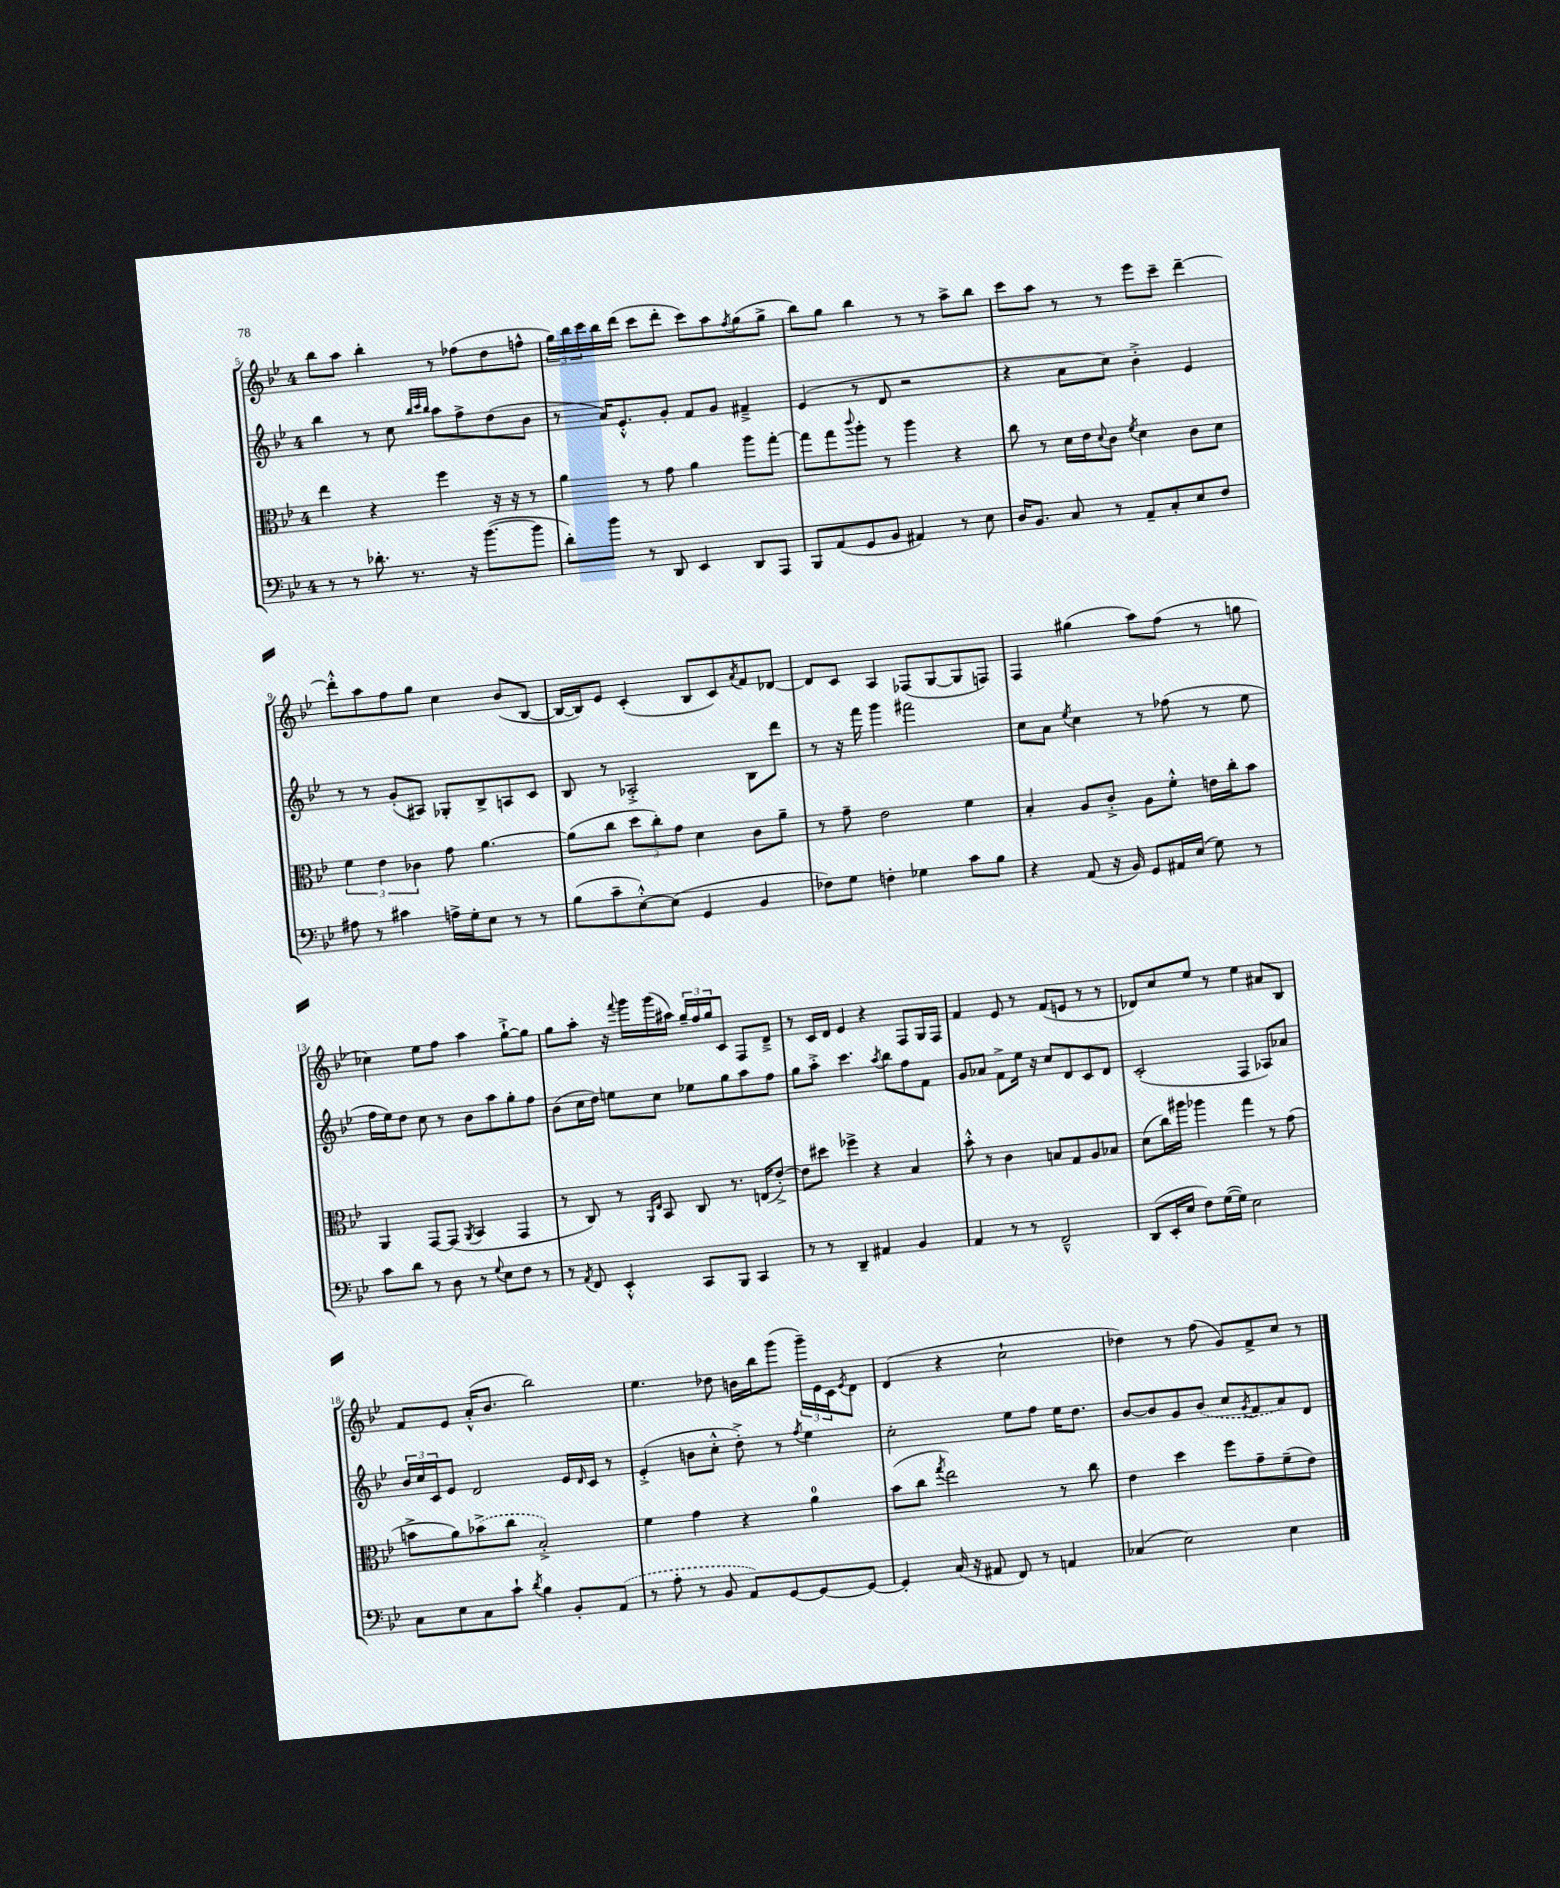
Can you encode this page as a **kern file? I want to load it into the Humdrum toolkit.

**kern	**kern	**kern	**kern
*staff4	*staff3	*staff2	*staff1
*clefF4	*clefC3	*clefG2	*clefG2
*k[b-e-]	*k[b-e-]	*k[b-e-]	*k[b-e-]
*M4/4	*M4/4	*M4/4	*M4/4
8r	4ee-	4bb-	8bb-
8r	.	.	8aa
8.d-'	4r	8r	4bb-'
.	.	8cc	.
8.r	.	.	.
.	.	32qqbb-	.
.	.	32qqccc	.
.	.	32qqbb-	.
.	4ff	8aa	8r
16r	.	8ff^	(8ff-
([8.b-	.	.	.
.	16r	(8dd	8dd
.	16r	.	.
8b-]	8r	8b-	8ff^^
=	=	=	=
8d')	4a	8r	24gg)
.	.	.	24bb-
.	.	.	24ccc
8b-	.	16a)	16bb-
.	.	8.e-'^^	(16ddd
8r	8r	.	8ccc
8DD	8g	8g'	8ddd'
4EE-	4a	8f	8ccc)
.	.	8g	8aa
.	.	.	8qff
8DD	8aa	4f#~^	(8gg
8AAA	[8gg'	.	8gg^
=	=	=	=
8BBB-	8gg]	(4e-	8bb-)
(8AA	8gg	.	8gg
.	8qqccc	.	.
8GG	8aa'	8r	4bb-
8BB-	8r	8d	.
4AA#)	4aa	2r	8r
.	.	.	8r
8r	4r	.	8aa^
8E-	.	.	8bb-
=	=	=	=
16D	8cc	4r	8ccc
8.BB-	.	.	.
.	8r	.	8aa
8C	16d	8a	8r
.	16e-	.	.
.	8qqd	.	.
8r	8c	8cc)	8r
.	8qf	.	.
8AA~	4d	4b-'^	8eee-
8C'	.	.	8ccc~
8E-	8c	4e-	[4ddd~
8F	8d	.	.
=	=	=	=
8A#	6f	8r	8ddd'^^]
8r	.	8r	8aa
.	6e-	.	.
4c#	.	(8g'	8ff
.	6c-	.	.
.	.	8A#)	8gg
16A^	8g	8G-'	4cc
16G'	.	.	.
8E-	[4.a	8B-^	.
8r	.	8A	(8b-
8r	.	8c	[8B-
=	=	=	=
(8B-	(8a]	8B-	16B-_
.	.	.	16B-])
8c~	8cc	8r	8e-
[8E-'^^)	12dd	2A-'^	(4c'
.	12cc')	.	.
(8E-]	.	.	.
.	12g	.	.
4GG	4d	.	8B-
.	.	.	8c)
.	.	.	8qa
4BB-	8c	8B-	8f
.	8a~	8ddd	[8d-
=	=	=	=
8F-)	8r	8r	8d-]
8G	8g~	16r	8c
.	.	16fff	.
4F'	2e-	4ggg	4A
4G-	.	2fff#	(8F-
.	.	.	[8G
8c	4f	.	8G]
8B-	.	.	8F)
=	=	=	=
4r	4B-'	8cc	4F
.	.	8a	.
.	.	8qee-	.
(8AA	8A	4cc	(4gg#
16r	8c'^	.	.
16BB-)	.	.	.
8GG	8A	8r	8aa)
16AA#	8f'^^	(8ff-	(8ff
(16E-	.	.	.
8G)	16e	8r	8r
.	16cc'	.	.
8r	8b-	8ee-	8gg
=	=	=	=
8c	4AA	16ff	4cc-)
.	.	16ee-)	.
8d	.	8dd	.
8r	[8GG	8cc	8ee-
8D	(8GG]	8r	8ff
.	8qAA	.	.
8r	4BB-	8b-	4aa
8qqG	.	.	.
8E-	.	8aa	.
8F	4GG	8gg'	[8gg`^
8r	.	8ff	8gg]
=	=	=	=
8r	8r	(8b-	8gg
8qAA	.	.	.
8FF	8C)	16cc	8aa'
.	.	16dd)	.
4EE-'^^	8r	8ee	16r
.	.	.	8qqfff
.	.	.	16ggg
.	16qqAA	.	.
.	16qqE-	.	.
.	8BB-	8cc	(16ggg
.	.	.	16aa#)
8CC	8C	8ee-	24gg~
.	.	.	24ff
.	.	.	24gg
8BBB-	8.r	8gg	8c
4CC	.	8aa	8F
.	(16E	.	.
.	[8e-'^)	8ff	8d~^
=	=	=	=
8r	8e-]	8gg	8r
8r	8dd#	8aa'^	16c
.	.	.	16d
4DD~	4ff-^	4.ccc	4e-
4AA#	4r	.	4r
.	.	8qaa	.
.	.	8bb-	.
4BB-	4B-	8ff	8F
.	.	8f	16G
.	.	.	16F
=	=	=	=
4AA	8b-'^^	8g	4f
.	8r	8a-	.
8r	4c	8f^	8e-
8r	.	16ee-	8r
.	.	16r	.
2FF~^^	8B	8cc	(8f
.	8G	8d	8e
.	8A	8c	8r
.	8B-	8d	8r
=	=	=	=
(8DD	(8d	(2c'	8d-)
16EE-'	16cc)	.	8cc
16E-	16aa#	.	.
8F)	4aa-	.	8ee-
([16G	.	.	8r
16G])	.	.	.
2E-	4gg	4F	4ee-
.	8r	8A-)	8a#
.	(8g	8a-	8B-
=	=	=	=
8C	8b^	24b-	8f
.	.	24cc	.
.	.	24c	.
8E-	8a)	8e-	8e-
8C	(8b-^	2d	(16a'^^
.	.	.	8.b-
8c`	8cc	.	.
8qd	.	.	.
4B-	2B-'^)	.	2bb-)
8BB-'	.	16e-	.
.	.	16qqd	.
.	.	16c	.
(8AA	.	8r	.
=	=	=	=
8r	4f	(4e-'^	4.ee-
8A'	.	.	.
8r	4g	8b	.
8BB-	.	8cc'^^	8dd-
8AA)	4r	8dd'^)	16b
.	.	.	16bb-
[8GG	.	8r	(8ggg
.	.	8qff	.
8GG_	4a	4ee-	24ggg~)
.	.	.	24e-
.	.	.	24c
.	.	.	8qe-
8GG_	.	.	8d
=	=	=	=
4GG']	(8b-	2cc'	(4d
.	8cc	.	.
.	8qgg	.	.
(16C	2ee-)	.	4r
16r	.	.	.
8AA#	.	.	.
8FF)	.	8ee-	2cc`
8r	.	8ff	.
4AA	8r	16ee-	.
.	.	8.dd	.
.	8cc	.	.
=	=	=	=
(4C-	4e-	[8b-	4dd-)
.	.	8b-]	.
2E-)	4dd	8g	8r
.	.	(8b-	(8ff
.	8ff	8cc	8g)
.	.	8qg	.
.	8g~	8f	8f^
4E-	(8f~	8a)	8cc
.	8e-)	8d	8r
==	==	==	==
*-	*-	*-	*-
